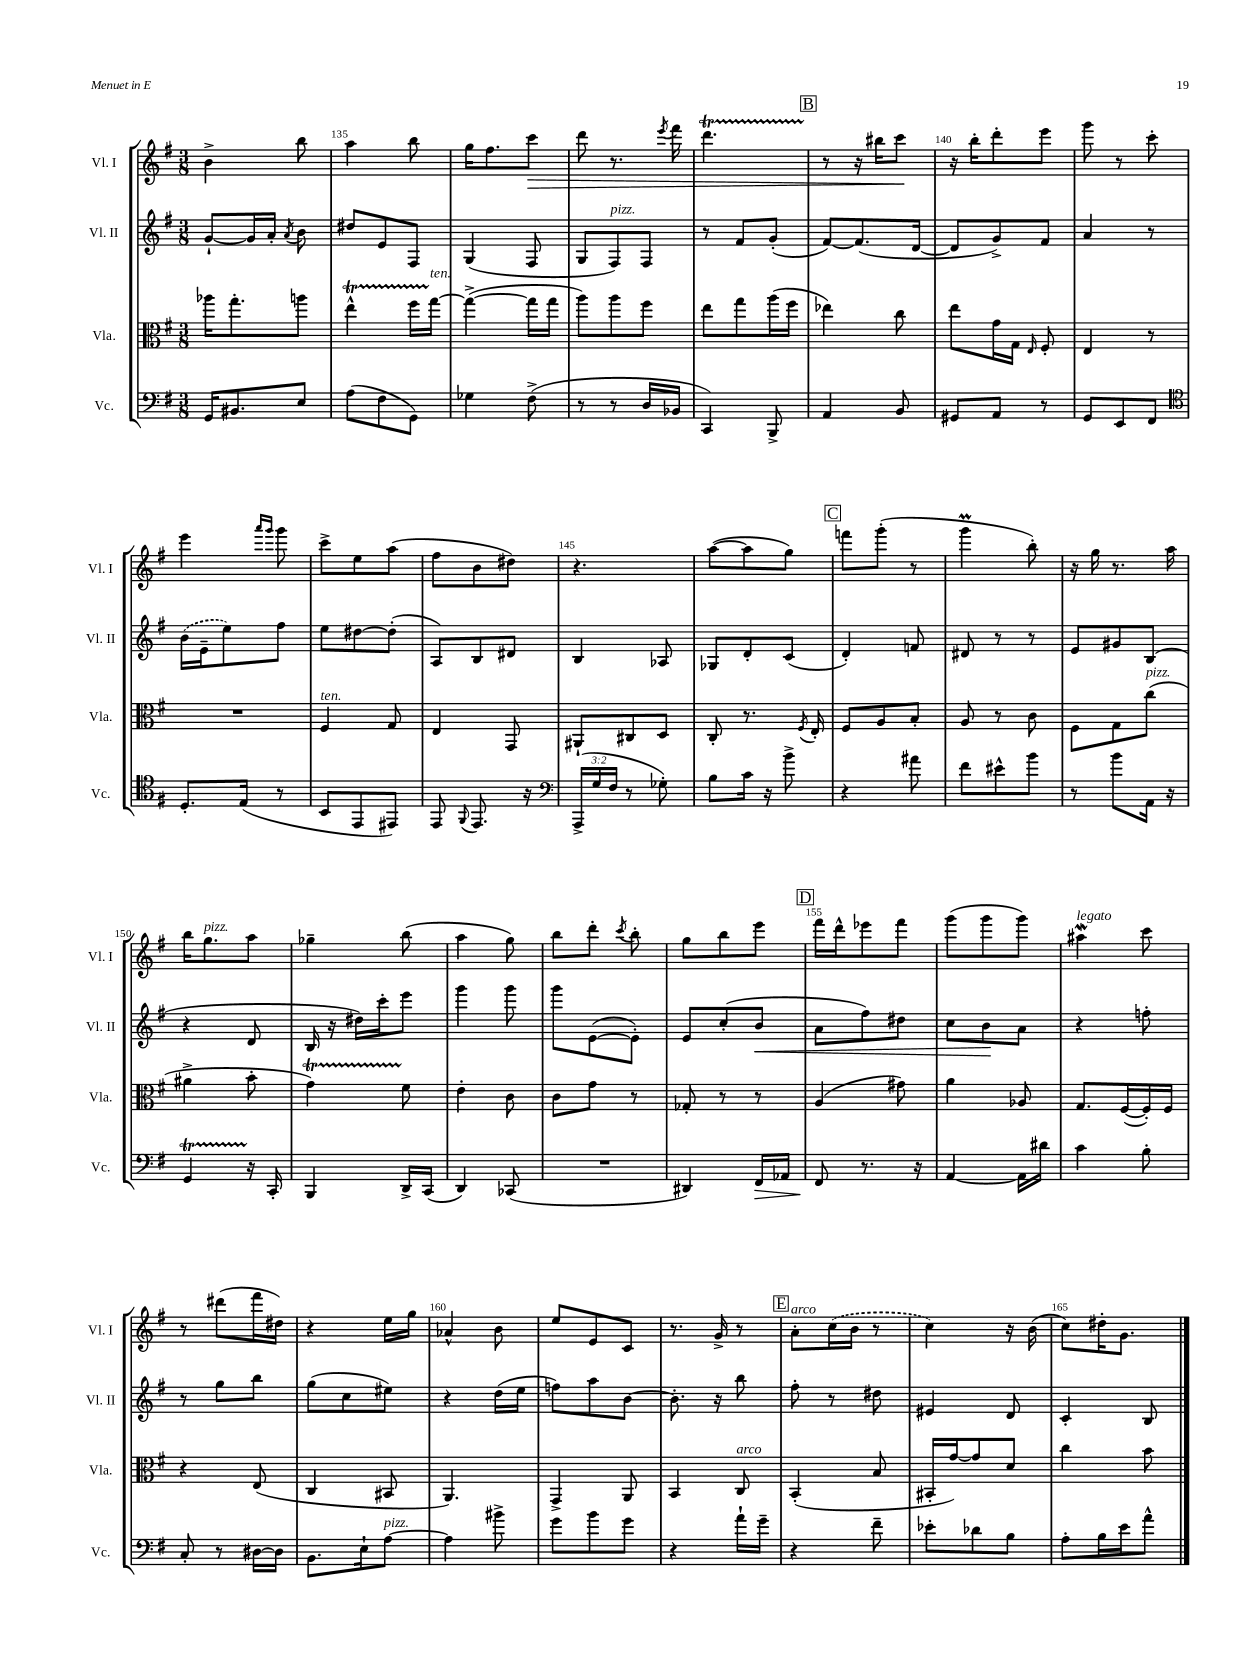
<<
\new StaffGroup <<
\new Staff = "s0" \with { instrumentName = "Vl. I" shortInstrumentName = "Vl. I" } {
    \clef treble \key g \major \numericTimeSignature \time 3/8
    \autoBeamOff b'4-> b''8 |
    a''4 b''8 |
    g''16[ fis''8. c'''8]\> |
    d'''8 r8. \acciaccatura { e'''8 } fis'''16 |
    d'''4.\startTrillSpan |
    \mark \markup { \box "B" } r8\stopTrillSpan r16 bis''16[ c'''8]\! |
    r16 b''16[-. d'''8-. e'''8] |
    g'''8 r8 c'''8-. |
    e'''4 \grace { a'''16[ g'''16] } g'''8 |
    c'''8[-> e''8 a''8]( |
    fis''8[ b'8 dis''8]) |
    r4. |
    a''8[~( a''8 g''8]) |
    \mark \markup { \box "C" } f'''8[ g'''8]-.( r8 |
    g'''4\prall b''8-.) |
    r16 g''16 r8. a''16 |
    b''16[ g''8.^\markup { \italic "pizz." } a''8] |
    ges''4-- b''8( |
    a''4 g''8) |
    b''8[ d'''8]-. \acciaccatura { c'''8 } b''8-. |
    g''8[ b''8 e'''8] |
    \mark \markup { \box "D" } fis'''16[ d'''16-^ ees'''8 fis'''8] |
    g'''8[( g'''8 g'''8]) |
    ais''4\mordent^\markup { \italic "legato" } c'''8 |
    r8 dis'''8[( fis'''16 dis''16]) |
    r4 e''16[ g''16] |
    aes'4-^ b'8 |
    e''8[ e'8 c'8] |
    r8. g'16-> r8 |
    \mark \markup { \box "E" } a'8[-.^\markup { \italic "arco" } \once \slurDashed c''16( b'16] r8 |
    c''4) r16 b'16( |
    c''8[) dis''16-. g'8.] \bar "|." |
}
\new Staff = "s1" \with { instrumentName = "Vl. II" shortInstrumentName = "Vl. II" } {
    \clef treble \key g \major \numericTimeSignature \time 3/8
    \autoBeamOff g'8[~-! g'16 a'16]-. \acciaccatura { a'8 } b'8 |
    dis''8[ e'8 fis8] |
    g4( fis8 |
    g8[ fis8^\markup { \italic "pizz." }) fis8] |
    r8 fis'8[ g'8]-.( |
    \mark \markup { \box "B" } fis'8[~) fis'8.( d'16]~ |
    d'8[ g'8->) fis'8] |
    a'4 r8 |
    \once \slurDashed b'16[( e'16-- e''8) fis''8] |
    e''8[ dis''8~ dis''8]-.( |
    a8[) b8 dis'8] |
    b4 aes8 |
    ges8[ d'8-. c'8]( |
    \mark \markup { \box "C" } d'4-.) f'8 |
    dis'8 r8 r8 |
    e'8[ gis'8 b8]( |
    r4 d'8 |
    b16 r16 dis''16[) c'''16-. e'''8] |
    g'''4 g'''8 |
    g'''8[ e'8~( e'8]-.) |
    e'8[ c''8-.( b'8]\< |
    \mark \markup { \box "D" } a'8[ fis''8) dis''8] |
    c''8[ b'8\! a'8] |
    r4 f''8-. |
    r8 g''8[ b''8] |
    g''8[( c''8 eis''8]) |
    r4 d''16[( e''16] |
    f''8[) a''8 b'8]~ |
    b'8.-. r16 b''8 |
    \mark \markup { \box "E" } fis''8-. r8 dis''8 |
    eis'4 d'8 |
    c'4-. b8 \bar "|." |
}
\new Staff = "s2" \with { instrumentName = "Vla." shortInstrumentName = "Vla." } {
    \clef alto \key g \major \numericTimeSignature \time 3/8
    \autoBeamOff aes''16[ g''8.-. a''8] |
    e''4-^\startTrillSpan fis''16[ g''16]~\stopTrillSpan^\markup { \italic "ten." } |
    g''4~->( g''16[ g''16] |
    a''8[) a''8 fis''8] |
    e''8[ g''8 a''16( fis''16] |
    \mark \markup { \box "B" } ees''4) c''8 |
    e''8[ g'16 g16] \grace { e16 } fis8-. |
    e4 r8 |
    R4. |
    fis4^\markup { \italic "ten." } g8 |
    e4 g,8 |
    ais,8[-! cis8 d8] |
    c8-. r8. \acciaccatura { fis8 } e16-. |
    \mark \markup { \box "C" } fis8[ a8 b8]-. |
    a8 r8 c'8 |
    fis8[ g8 c''8]^\markup { \italic "pizz." }( |
    ais'4-> b'8-. |
    g'4\startTrillSpan) fis'8\stopTrillSpan |
    e'4-. c'8 |
    c'8[ g'8] r8 |
    ges8-. r8 r8 |
    \mark \markup { \box "D" } a4( gis'8) |
    a'4 aes8 |
    g8.[ fis16~( fis16-.) fis16] |
    r4 e8( |
    c4 bis,8 |
    a,4.) |
    g,4-> a,8 |
    b,4 c8^\markup { \italic "arco" } |
    \mark \markup { \box "E" } b,4-.( b8 |
    bis,16[-. g'16~) g'8 d'8] |
    c''4 b'8 \bar "|." |
}
\new Staff = "s3" \with { instrumentName = "Vc." shortInstrumentName = "Vc." } {
    \clef bass \key g \major \numericTimeSignature \time 3/8 \override Staff.TupletNumber.text = #tuplet-number::calc-fraction-text
    \autoBeamOff g,16[ bis,8. e8] |
    a8[( fis8 g,8]) |
    ges4 fis8->( |
    r8 r8 d16[ bes,16] |
    c,4) b,,8-> |
    \mark \markup { \box "B" } a,4 b,8 |
    gis,8[ a,8] r8 |
    g,8[ e,8 fis,8] |
    \clef tenor d8.[-. e16]( r8 |
    b,8[ e,8 eis,8]) |
    e,8 \appoggiatura { fis,8 } e,8. r16 |
    \clef bass \tuplet 3/2 { a,,16[->( g16 fis16] } r8 ges8-.) |
    b8[ c'16] r16 b'8-> |
    \mark \markup { \box "C" } r4 ais'8 |
    fis'8[ eis'8-^ b'8] |
    r8 b'8[ a,16] r16 |
    g,4\startTrillSpan r16\stopTrillSpan c,16-. |
    b,,4 d,16[-> c,16]( |
    d,4) ces,8( |
    R4. |
    dis,4) fis,16[\> aes,16] |
    \mark \markup { \box "D" } fis,8\! r8. r16 |
    a,4~ a,16[ dis'16] |
    c'4 b8-. |
    c8-. r8 dis16[~ dis16] |
    b,8.[ e16-! a8]~^\markup { \italic "pizz." } |
    a4 bis'8-> |
    g'8[ b'8 g'8] |
    r4 a'16[-! g'16]-- |
    \mark \markup { \box "E" } r4 fis'8-- |
    ees'8[-. des'8 b8] |
    a8[-. b16 e'16 a'8]-^ \bar "|." |
}
>>
>>
\layout { \context { \Score currentBarNumber = #134 \override BarNumber.break-visibility = ##(#f #t #t) barNumberVisibility = #(every-nth-bar-number-visible 5) } }
